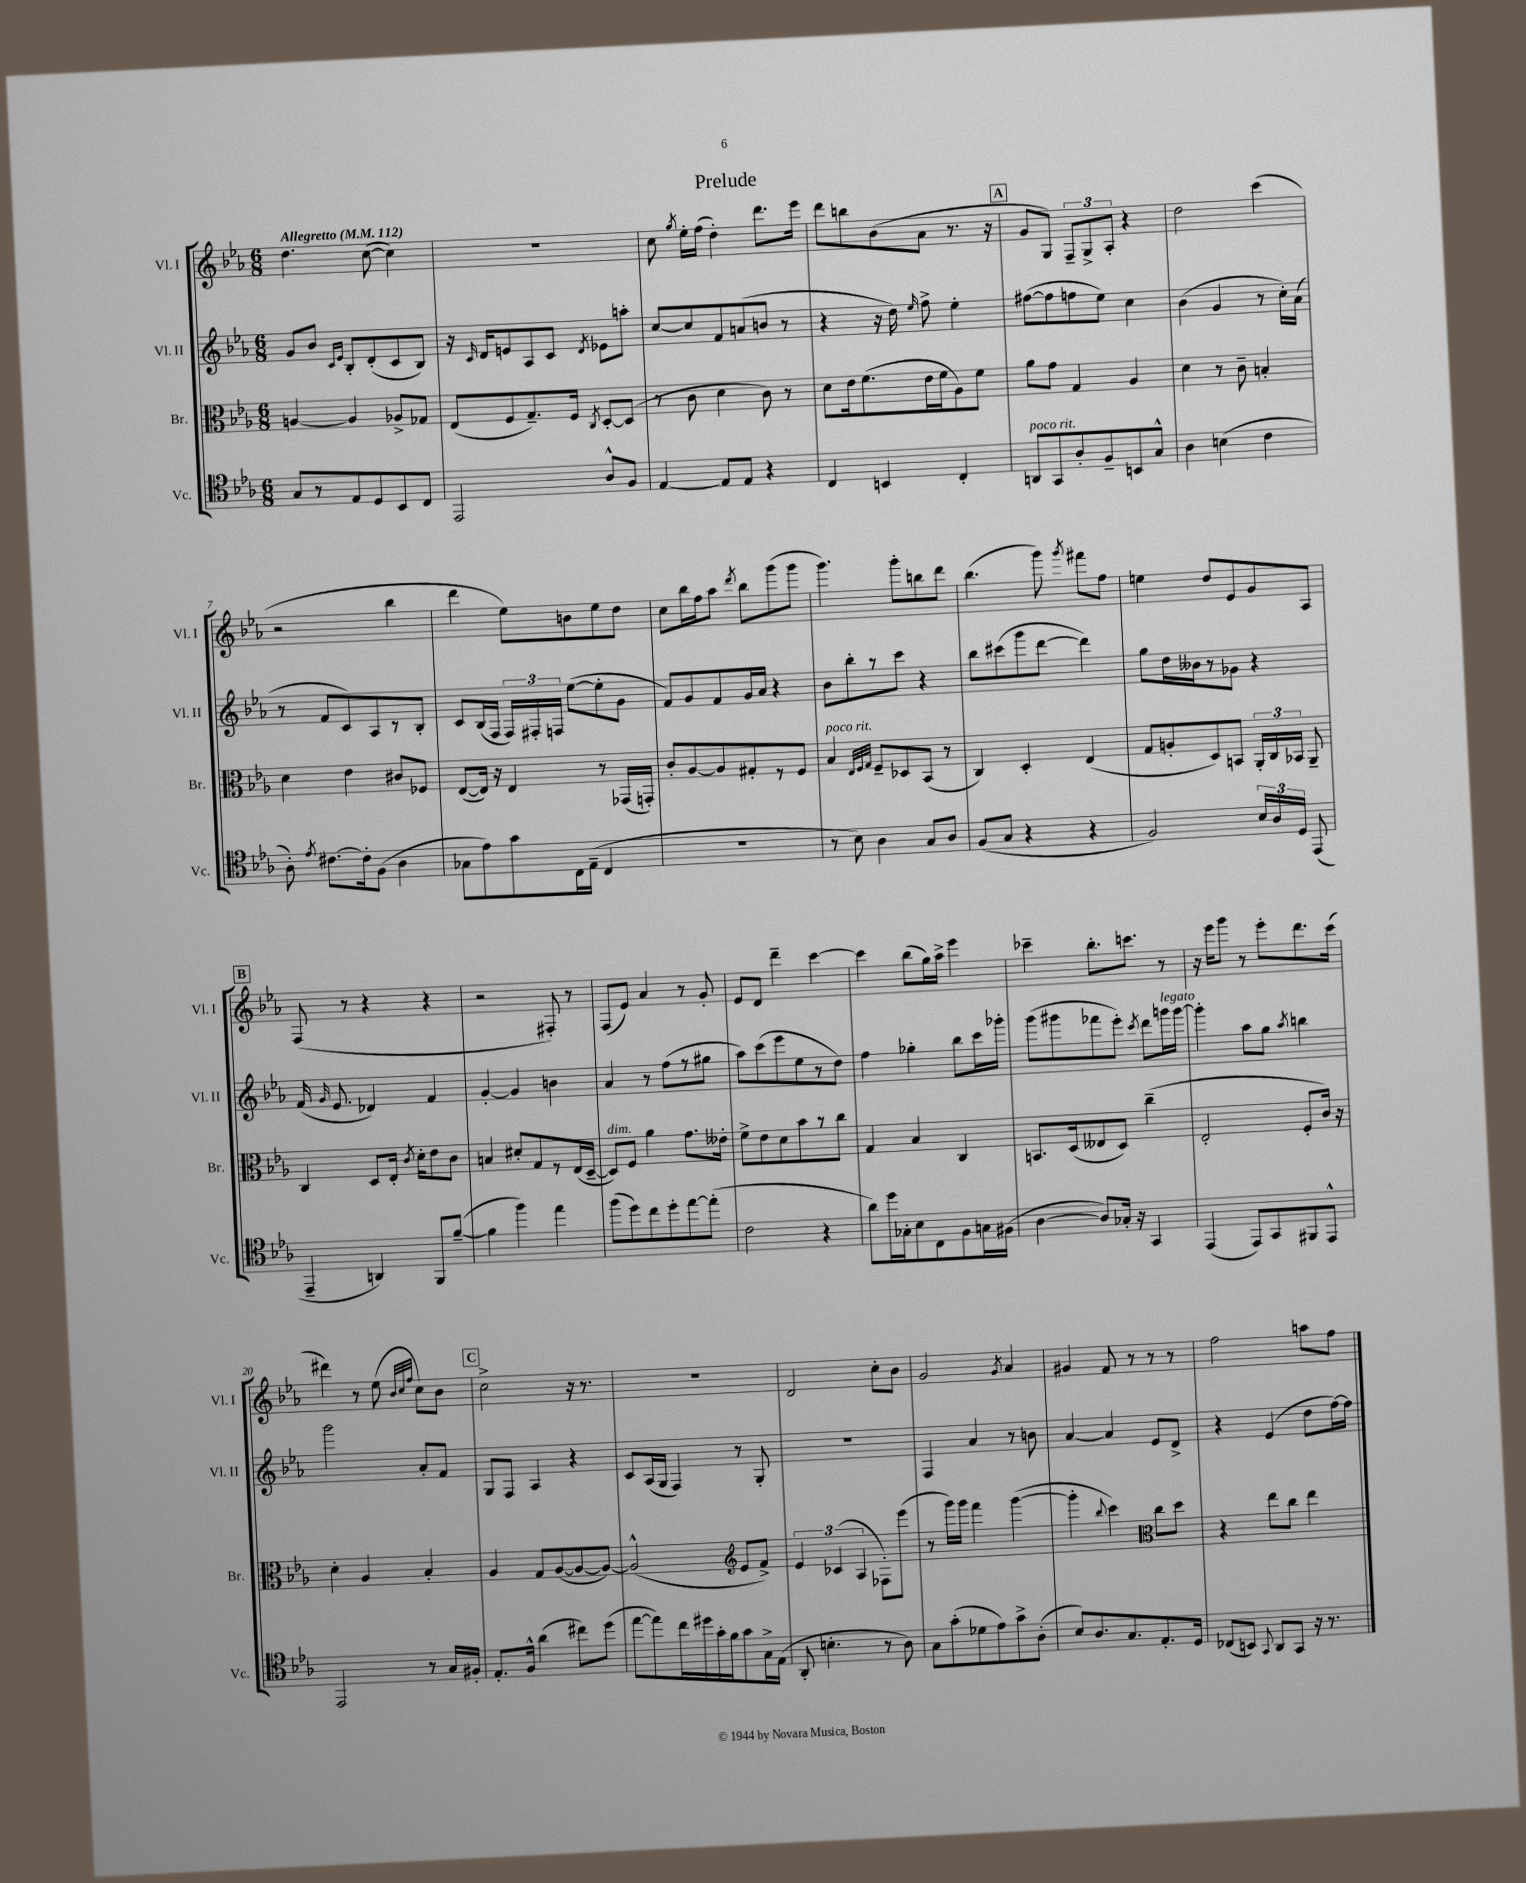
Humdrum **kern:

**kern	**kern	**kern	**kern
*staff4	*staff3	*staff2	*staff1
*clefC4	*clefC3	*clefG2	*clefG2
*k[b-e-a-]	*k[b-e-a-]	*k[b-e-a-]	*k[b-e-a-]
*M6/8	*M6/8	*M6/8	*M6/8
*MM112	*MM112	*MM112	*MM112
8G/L	[4A/	8g/L	4.dd\
8r	.	8b-/J	.
.	.	16qqc/LL	.
.	.	16qqe-/JJ	.
8E-/	4A/]	8B-'/L	.
8D/	.	(8d'/	([8cc\
8BB-/	8A-^/L	8c/	4cc\])
8C/J	8G-/J	8B-/J)	.
=	=	=	=
2EE-/	(8E-/L	16r	2.r
.	.	16qqc/	.
.	.	16d/LK	.
.	8F/	8e/	.
.	8.G~/)	8A-/	.
.	.	8c/J	.
.	16F/Jk	.	.
.	8qC/	8qd/	.
8A-^^/L	[8D'/L	8e-\L	.
8F/J	(8D/]J	8aa'\J	.
=	=	=	=
[4E-/	8r	[8cc/L	8cc\
.	.	.	8qgg/
.	8c\	8cc/]	16ee-'\LL
.	.	.	(16ff\JJ
8E-/]L	4d\	8f/	4dd'\)
8E-/J	.	(8a/	.
4r	8c\)	8b/J	8.ddd\L
.	8r	8r	.
.	.	.	16eee-\Jk
=	=	=	=
4C/	8d\L	4r	8ddd\L
.	16e-\k	.	8bb\
.	(8.f\	.	.
4BB/	.	16r	(8b-\
.	.	16dd\)	.
.	.	16qqee-/	.
.	16e-\L	8ff^\	8a-\J
.	16f\J	.	.
4C'/	8A-\)	4ee-'\	8.r
.	8f\J	.	.
.	.	.	16r
=	=	=	=
8AA/L	8a-\L	([8ff#\L	8g/L
8GG/	8g\J	8ff#\]	8G/J)
8A-'/	4G/	8ff\	12F~/L
.	.	.	12G^/
8F~/	.	8ee-\J)	.
.	.	.	12A-'/J
8BB/	4A-/	4cc\	4r
8G^^/J	.	.	.
=	=	=	=
4A-\	4d\	(4b-\	2dd\
(4B\	8r	4g/	.
.	8c~\	.	.
4c\	4B'/	8r	(4ccc\
.	.	16cc'\LL)	.
.	.	(16a-\JJ	.
=	=	=	=
8A-'\)	4d\	8r	2r
8qe-/	.	.	.
[8.c#\L	.	8f/L	.
.	4e-\	8c/)	.
16c#'\]k	.	.	.
(8F\J	.	8A-/	.
4A-\	8c#/L	8r	4bb-\
.	8F-/J	8B-'/J	.
=	=	=	=
8G-\L	([8E-/L	8c/L	4ddd\
8e-\)	16E-/]Jk)	(16B-/L	.
.	16r	16F/JJ	.
8g\	4E-/	24F/LL)	8ee-\L)
.	.	24F#'/	.
.	.	24F/JJ	.
16C\L	.	([8ee-\L	8b\
(16E-~\JJ	.	.	.
4C/	8r	8ee-'\]	8ee-\
.	(16GG-/LL	8g\J	8dd\J
.	16GG'/JJ)	.	.
=	=	=	=
2.r	8c'/L	8f/L)	8cc\L
.	[8A-/	8g/	16bb-\L
.	.	.	16ff\J
.	8A-/]	8f/	8aa-\J
.	.	.	8qddd/
.	8G#'/	16g/L	8bb-\L
.	.	16a-/JJ	.
.	8r	4r	(8ggg\
.	8F/J	.	8ggg\J
=	=	=	=
8r	4B-/	8b-\L	4.ggg\)
8B-\)	.	8bb-'\	.
.	32qqE-/LLL	.	.
.	32qqF/	.	.
.	32qqG/JJJ	.	.
4A-\	8F~/L	8r	.
.	8D-/	8ccc\J	8ggg'\L
8G/L	(8BB-/J	4r	8bb\
8A-/J	8r	.	8ddd\J
=	=	=	=
(8F/L	4C/)	8bb-\L	(4.bb-\
8G/J	.	(8ccc#\	.
4r	4D'/	8ggg\	.
.	.	[8ddd\J	8ggg\)
.	.	.	8qggg/
4r	(4E-/	4ddd\])	8fff#\L
.	.	.	8ff\J
=	=	=	=
2F/)	8G/L	8gg\L	4ee\
.	8A'/	16dd\L	.
.	.	16b--\J	.
.	8D/)	8r	8dd/L
.	8BB/J	8g-\J	8e-/
24B-/LL	24AA-'/LL	4r	8g/
24A-/	24C/	.	.
24D/JJ	24BB-/JJ	.	.
(8EE-/	8AA-~/	.	8A-/J
=	=	=	=
4EE-~/	4C/	(16f/	(8F/
.	.	16qqg/	.
.	.	8.e-/	.
.	.	.	8r
4AA/)	8D/L	4d-/)	4r
.	16E-'/Jk	.	.
.	8qc/	.	.
.	16d'\LK	.	.
8FF/L	8e-\	4f/	4r
([8f~/J	8c\J	.	.
=	=	=	=
4f\]	4B/	[4g'/	2r
4ff\)	8d#'/L	4g/]	.
.	8G/	.	.
4ee-\	8r	4b\	8F#'/)
.	(16E-/L	.	8r
.	[16D~/JJ	.	.
=	=	=	=
(8ff\L	8D/]L)	4a-/	(8F/L
8dd\)	8F/J	.	8e-/J)
8cc\	4a-\	8r	4a-/
8dd'\	.	(8ff\L	.
[8ee-\	8.g\L	8r	8r
(8ee-'\]J	.	8gg#\J	8g'/
.	16e--'\Jk	.	.
=	=	=	=
2c\	8f^\L	8aa-\L)	8e-/L
.	8e-\	(8ccc\	8d/J
.	8d\	8eee-\	4ddd~\
.	8b-\	8ee-\	.
4r	8r	8r	[4ccc\
.	8cc\J	8dd\J)	.
=	=	=	=
8a-\L)	4G/	4ff\	4ccc\]
16dd\L	.	.	.
16G-'\J	.	.	.
8B-\	4B-/	4gg-'\	(8bb-\L
8C\	.	.	16gg\L)
.	.	.	16aa-^\JJ
8F\	4C/	8bb-\L	4eee-\
16G\L	.	16ccc\L	.
(16F#\JJ	.	16ggg-'\JJ	.
=	=	=	=
[4A-\	8.BB/L	(8ggg\L	4ccc-~\
.	.	8ggg#\	.
.	(16D/k	.	.
8A-/]L)	8E--/	8fff-\	8.bb-'\L
16G-'/Jk	8D/J)	8eee-'\J)	.
16r	.	.	8.ccc\J
.	.	8qccc/	.
4GG/	(4cc~\	8ddd\L	.
.	.	16ggg\L	8r
.	.	[16ggg\JJ	.
=	=	=	=
(4EE-/	2E-'/	4ggg'\]	16r
.	.	.	16eee-\LK
.	.	.	8ggg\J
8EE-/L)	.	8aa-\L	8r
8GG/	.	8gg\J	8eee-'\L
.	.	8qaa-/	.
8FF#/	8F'/L	4bb\	8.ddd\
8EE-^^/J	16c/Jk)	.	.
.	16r	.	(16ccc\Jk
=	=	=	=
2EE-/	4d'\	2ggg\	4ddd#\)
.	4A-/	.	8r
.	.	.	(8ee-\
.	.	.	32qqb-/LLL
.	.	.	32qqcc/
.	.	.	32qqff/JJJ
8r	4B-'/	8a-'/L	8cc\L)
16G/LL	.	8f/J	8b-\J
16F#'/JJ	.	.	.
=	=	=	=
8.E-'/L	4A-/	8G/L	2cc^\
.	.	8F/J	.
16F^^/Jk	.	.	.
(4a-\	8G/L	4A-/	.
.	([8A-/	.	.
8cc#\L)	8A-/_	4r	16r
.	.	.	8.r
(8dd\J	8A-/_J)	.	.
=	=	=	=
[8ee-\L	(2A-^^/]	8c/L	2.r
8ee-\])	.	(16A-/L	.
.	.	16G/JJ	.
16cc\L	.	4F/)	.
16dd#\	.	.	.
16g'\	.	.	.
16f\J	.	.	.
*	*clefG2	*	*
8g\	8e-/L	8r	.
16G^\L	8f^/J)	8G'/	.
(16E-\JJ	.	.	.
=	=	=	=
8AA-'/	6e-/	2.r	2d/
4.B'\	.	.	.
.	(6c-/	.	.
.	6A-/	.	.
8r	8F-'\L)	.	8cc'\L
8A-\)	(8eee-\J	.	8b-\J
=	=	=	=
8G\L	8r	4F/	2g/
(8g'\	16ggg\LL)	.	.
.	16ggg\JJ	.	.
8d-\	4fff\	4a-/	.
8e-\)	.	.	.
.	.	.	8qg/
8g^\	([4ggg\	8r	4a-/
(8A-'\J	.	8b\	.
=	=	=	=
8B-/L)	4ggg'\]	[4a-/	4g#/
8.A-/	.	.	.
.	8qqbb-/	.	.
.	4ccc\)	4a-/]	8f/
8.G/	.	.	.
.	.	.	8r
*	*clefC3	*	*
8.E-'/	8cc\L	8e-/L	8r
.	8dd\J	8d^/J	8r
16D/Jk	.	.	.
=	=	=	=
(8C-/L	4r	4r	2ff\
8BB/J)	.	.	.
8qqGG/	.	.	.
8AA-/L	8ee-\L	(4e-/	.
8GG/J	8cc\J	.	.
16r	4ee-\	8dd\L	8aa\L
8.r	.	.	.
.	.	[16ff\L)	8ff\J
.	.	16ff\]JJ	.
==	==	==	==
*-	*-	*-	*-
